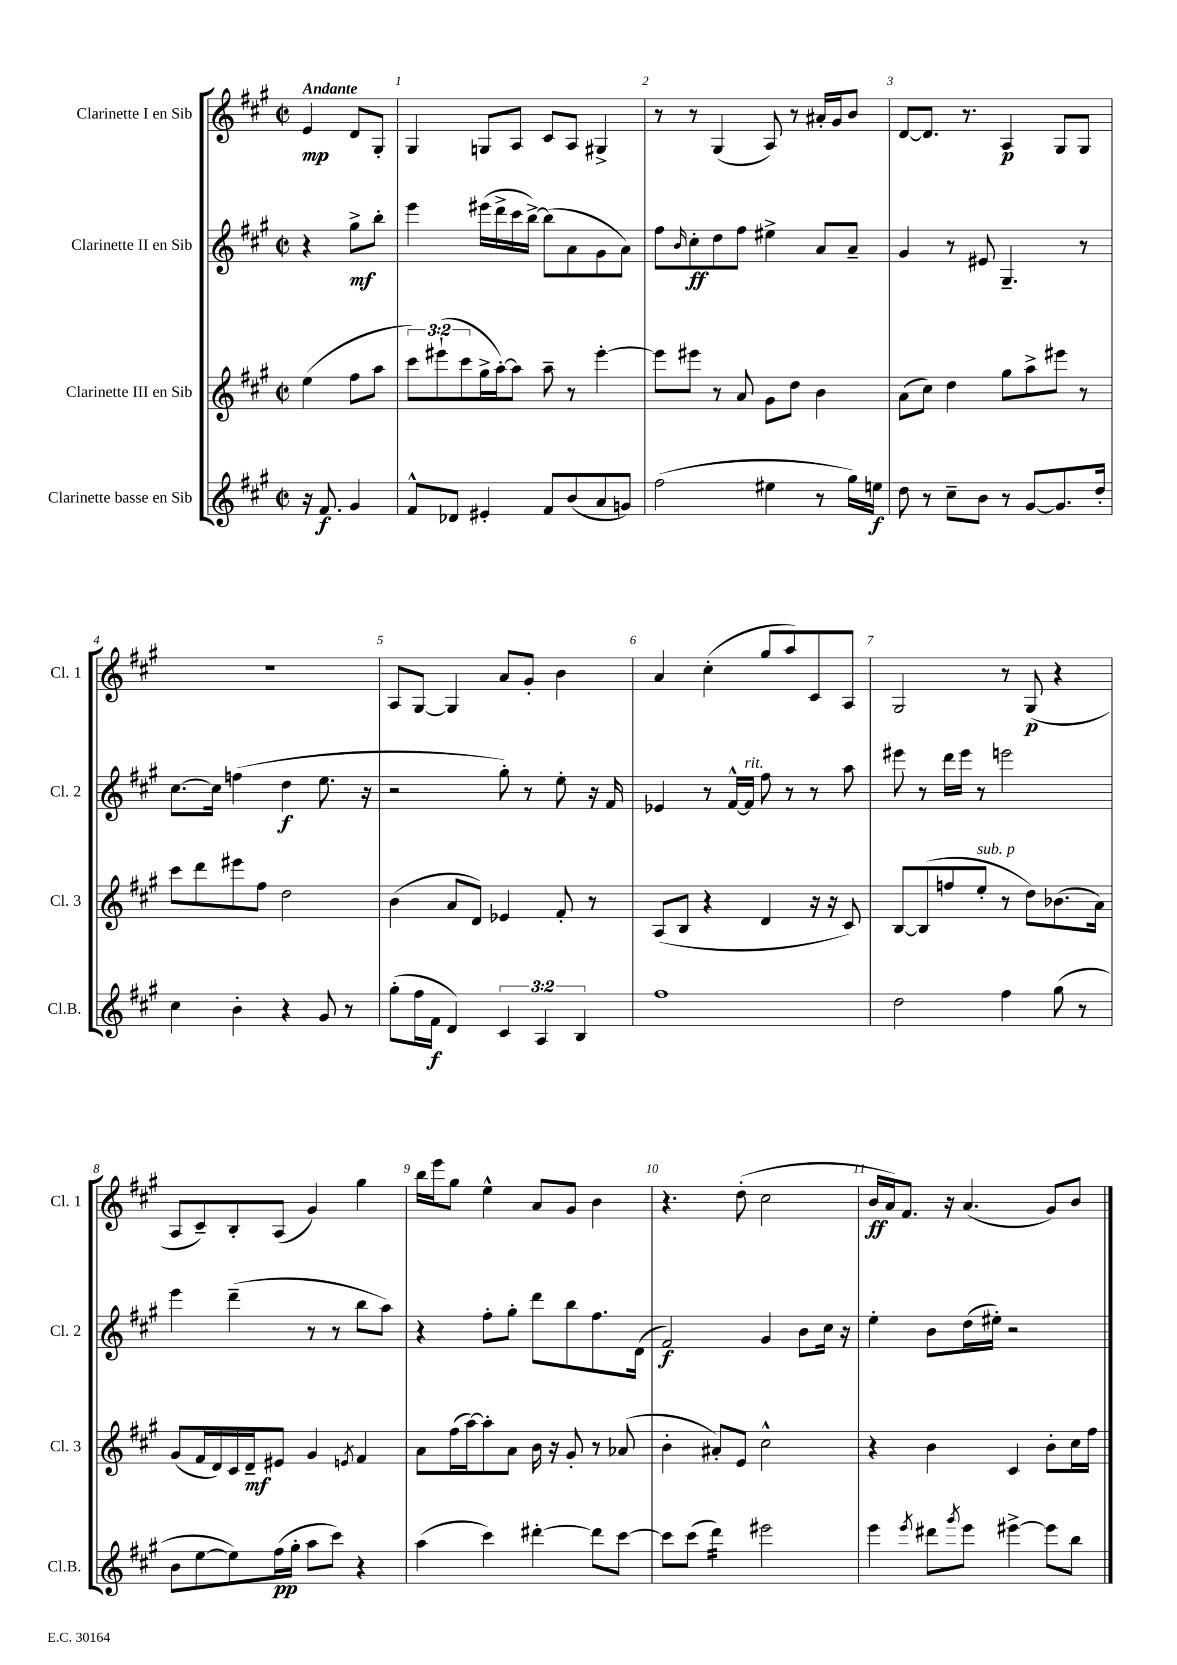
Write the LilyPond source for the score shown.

<<
\new StaffGroup <<
\new Staff = "s0" \with { instrumentName = "Clarinette I en Sib" shortInstrumentName = "Cl. 1" } {
    \clef treble \key a \major \defaultTimeSignature \time 2/2 \partial 2 \tempo "Andante"
    e'4\mp d'8 gis8-. |
    gis4 g8 a8 cis'8 a8 gis4-> |
    r8 r8 gis4( a8) r8 ais'16-. gis'16 b'8 |
    d'8~ d'8. r8. a4\p gis8 gis8 |
    R1 |
    a8 gis8~ gis4 a'8 gis'8-. b'4 |
    a'4 cis''4-.( gis''8 a''8) cis'8 a8 |
    gis2 r8 gis8\p( r4 |
    a8 cis'8--) b8-. a8( gis'4) gis''4 |
    b''16 e'''16 gis''8 e''4-^ a'8 gis'8 b'4 |
    r4. d''8-.( cis''2 |
    b'16\ff a'16) fis'8. r16 a'4.( gis'8) b'8 \bar "|." |
}
\new Staff = "s1" \with { instrumentName = "Clarinette II en Sib" shortInstrumentName = "Cl. 2" } {
    \clef treble \key a \major \defaultTimeSignature \time 2/2 \partial 2
    r4 gis''8->\mf b''8-. |
    e'''4 eis'''16( d'''16-> cis'''16 b''16~->) b''8( a'8 gis'8 a'8) |
    fis''8 \grace { b'16 } cis''8-.\ff d''8 fis''8 eis''4-> a'8 a'8-- |
    gis'4 r8 eis'8 gis4.-- r8 |
    cis''8.~ cis''16 f''4( d''4\f e''8. r16 |
    r2 gis''8-.) r8 e''8-. r16 fis'16 |
    ees'4 r8 fis'16~-^ fis'16^\markup { \italic "rit." } fis''8 r8 r8 a''8 |
    eis'''8 r8 d'''16 eis'''16 r8 e'''2 |
    e'''4 d'''4--( r8 r8 b''8 a''8) |
    r4 fis''8-. gis''8-. d'''8 b''8 fis''8. d'16( |
    fis'2\f) gis'4 b'8 cis''16 r16 |
    e''4-. b'8 d''16( eis''16-.) r2 \bar "|." |
}
\new Staff = "s2" \with { instrumentName = "Clarinette III en Sib" shortInstrumentName = "Cl. 3" } {
    \clef treble \key a \major \defaultTimeSignature \time 2/2 \override Staff.TupletNumber.text = #tuplet-number::calc-fraction-text \partial 2
    e''4( fis''8 a''8 |
    \tuplet 3/2 { cis'''8) eis'''8-!( cis'''8 } gis''16-> a''16~-.) a''8 a''8-- r8 eis'''4~-. |
    eis'''8 eis'''8 r8 a'8 gis'8 d''8 b'4 |
    a'8( cis''8) d''4 gis''8 a''8-> eis'''8 r8 |
    cis'''8 d'''8 eis'''8 fis''8 d''2 |
    b'4( a'8 d'8) ees'4 fis'8-. r8 |
    a8( b8 r4 d'4 r16 r16 cis'8) |
    b8~ b8( f''8 e''8-.^\markup { \italic "sub. p" } r8 d''8) bes'8.( a'16) |
    gis'8( fis'16 d'16) cis'16 d'16--\mf eis'8 gis'4 \acciaccatura { e'8 } fis'4 |
    a'8 fis''16( a''16~) a''8-. a'8 b'16 r16 gis'8-. r8 aes'8( |
    b'4-. ais'8-.) e'8 cis''2-^ |
    r4 b'4 cis'4 b'8-. cis''16 fis''16 \bar "|." |
}
\new Staff = "s3" \with { instrumentName = "Clarinette basse en Sib" shortInstrumentName = "Cl.B." } {
    \clef treble \key a \major \defaultTimeSignature \time 2/2 \override Staff.TupletNumber.text = #tuplet-number::calc-fraction-text \partial 2
    r16 fis'8.\f gis'4 |
    fis'8-^ des'8 eis'4-. fis'8 b'8( a'8 g'8) |
    fis''2( eis''4 r8 gis''16) e''16\f |
    d''8 r8 cis''8-- b'8 r8 gis'8~ gis'8. d''16-. |
    cis''4 b'4-. r4 gis'8 r8 |
    gis''8-.( fis''16 fis'16\f d'4) \tuplet 3/2 { cis'4 a4 b4 } |
    fis''1 |
    d''2 fis''4 gis''8( r8 |
    b'8 e''8~ e''8) fis''16\pp( gis''16-. a''8 cis'''8) r4 |
    a''4( cis'''4) dis'''4~-. dis'''8 cis'''8~ |
    cis'''8 cis'''8( d'''4:16) eis'''2 |
    e'''4 \acciaccatura { e'''8 } dis'''8 \acciaccatura { gis'''8 } e'''8 eis'''4~-> eis'''8 b''8 \bar "|." |
}
>>
>>
\layout { \context { \Score \override BarNumber.break-visibility = ##(#f #t #t) barNumberVisibility = #all-bar-numbers-visible } }
